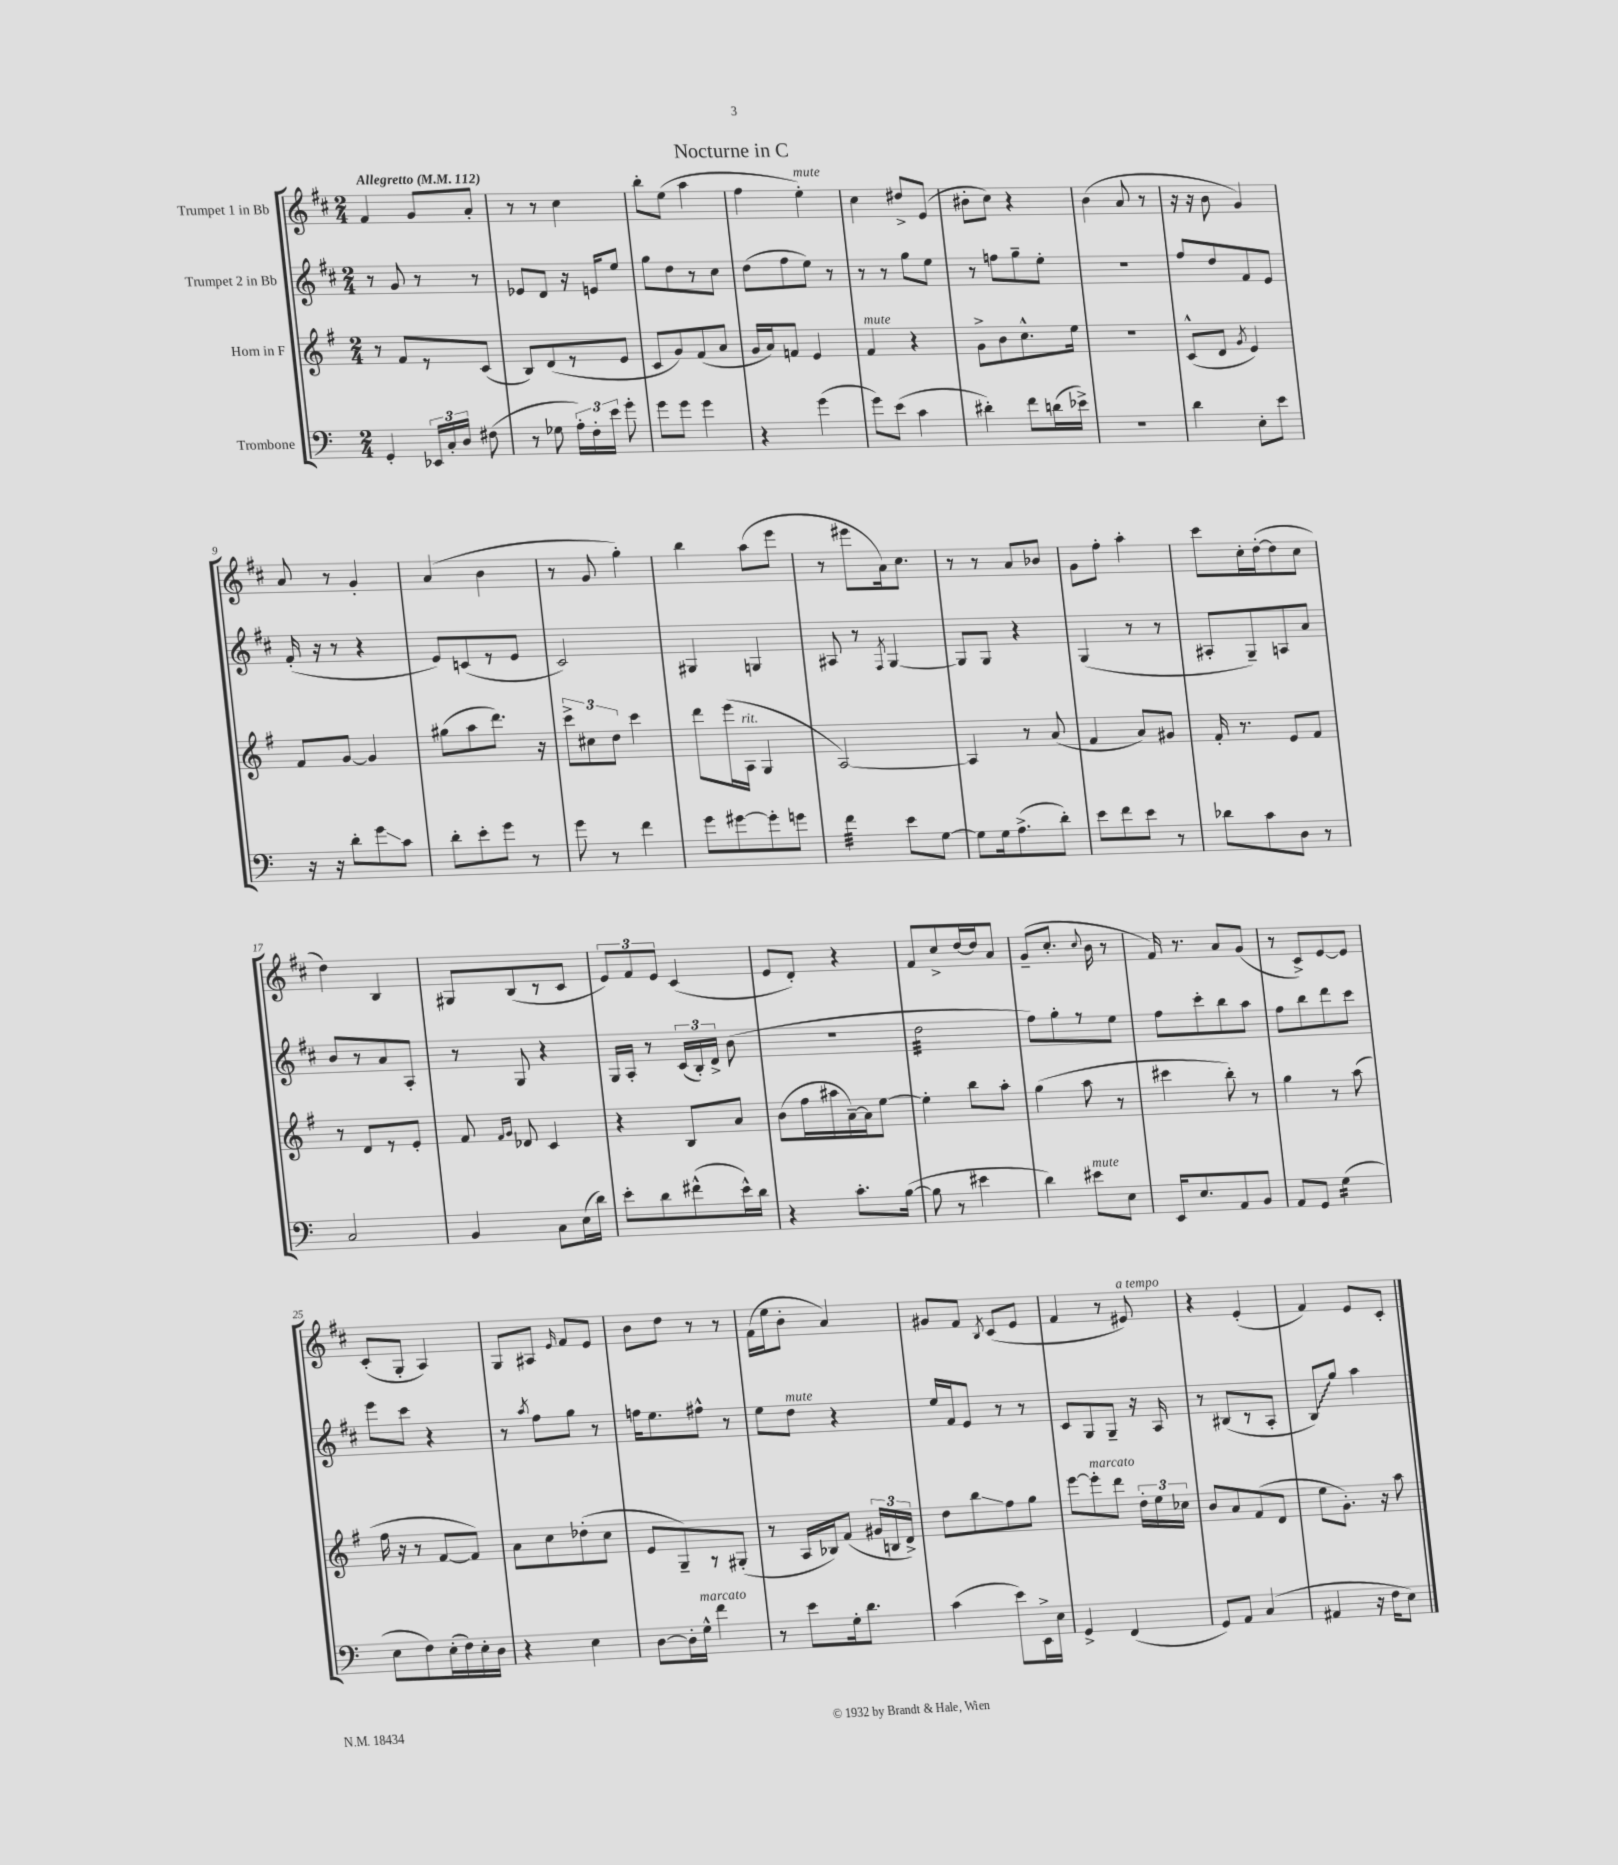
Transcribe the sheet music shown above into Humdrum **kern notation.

**kern	**kern	**kern	**kern
*staff4	*staff3	*staff2	*staff1
*clefF4	*clefG2	*clefG2	*clefG2
*k[]	*k[f#]	*k[f#c#]	*k[f#c#]
*M2/4	*M2/4	*M2/4	*M2/4
*MM112	*MM112	*MM112	*MM112
4GG'	8r	8r	4f#
.	8f#	8g	.
24EE-	8r	8r	8g
24C'	.	.	.
24D	.	.	.
(8F#	(8c	8r	8a'
=	=	=	=
8r	8B)	8e-	8r
8G-	(8d	8d	8r
24A')	8r	16r	4cc#
24F'	.	.	.
.	.	16e	.
24e	.	.	.
8g'	8e	8ee	.
=	=	=	=
8g	8c	8gg	8bb'
8g	8g)	8dd	(8ee
4g	(8f#	8r	4aa
.	8a	8cc#	.
=	=	=	=
4r	16g	(8dd	4ff#
.	16a)	.	.
.	8f	8ff#	.
(4g	4e	8ee)	4ee')
.	.	8r	.
=	=	=	=
8g)	4f#	8r	4cc#
(8e	.	8r	.
4c	4r	8gg	8dd#^
.	.	8ee	(8e
=	=	=	=
4d#')	8g^	8r	8b#'
.	8b	8ff	8cc#)
8f	8.cc^^	8gg~	4r
(16d	.	8ee'	.
16e-^)	16ee	.	.
=	=	=	=
2r	2r	2r	(4b
.	.	.	8a
.	.	.	8r
=	=	=	=
4d	(8c^^	8ff#	16r
.	.	.	16r
.	8d	8dd	8b
.	8qg	.	.
8E'	4e)	8f#	4g)
8e	.	8e	.
=	=	=	=
16r	8f#	(16f#'	8a
16r	.	16r	.
8d'	[8g	8r	8r
8g	4g]	4r	4g'
8c	.	.	.
=	=	=	=
8d'	(8gg#	8e)	(4a
8e'	8aa	(8c	.
8g	8.ddd)	8r	4b
8r	.	8e	.
.	16r	.	.
=	=	=	=
8g	12ccc^	2c#)	8r
.	12cc#	.	.
8r	.	.	8g
.	12dd	.	.
4f	4ccc	.	4gg')
=	=	=	=
8g	8ddd	4G#	4bb
[8g#	(16eee	.	.
.	16A	.	.
8g#']	4G	4G	(8aa
8g	.	.	8eee
=	=	=	=
4f	[2A)	8A#	8r
.	.	8r	8eee#
.	.	8qF#	.
8e	.	[4G	16a)
.	.	.	8.cc#
[8G	.	.	.
=	=	=	=
8G]	4A]	8G]	8r
16G	.	8G	8r
(8.A^	.	.	.
.	8r	4r	8a
8d')	(8a	.	8b-
=	=	=	=
8e	4f#	(4G	8g
8f	.	.	8ff#'
8e	8a)	8r	4aa'
8r	8g#	8r	.
=	=	=	=
8d-	16f#'	8A#'	8ccc#
.	8.r	.	.
8c	.	8G~)	16cc#'
.	.	.	([16dd'
8D	8e	8A	8dd]
8r	8f#	8a	8cc#
=	=	=	=
2C	8r	8b	4dd)
.	8d	8r	.
.	8r	8a	4B
.	8e'	8A'	.
=	=	=	=
4BB	8f#	8r	8G#
.	16qqf#	.	.
.	16qqg	.	.
.	8d-	8G	(8B
8C	4c	4r	8r
(16E	.	.	8c#
16d)	.	.	.
=	=	=	=
8e'	4r	16G	12e)
.	.	16A'	.
.	.	.	12f#
8d	.	8r	.
.	.	.	12e
(8f#^^	8B	(24c#	(4c#
.	.	24B')	.
.	.	24d^	.
16e^^)	8a	(8b	.
16d	.	.	.
=	=	=	=
4r	(8b	2r	8e
.	16ff#	.	8d')
.	16aa#	.	.
8.c'	[16a~)	.	4r
.	16a]	.	.
.	[8ee	.	.
([16B	.	.	.
=	=	=	=
8B]	4ee']	2dd	8f#
8r	.	.	8cc#^
4e#	8bb	.	[16dd
.	.	.	16dd]
.	8aa'	.	8a
=	=	=	=
4d)	(4gg	8ff#)	(8g~
.	.	8gg'	8.cc#'
8e#	8aa	8r	.
.	.	.	8qqcc#
.	.	.	16b
8E	8r	8ee	8r
=	=	=	=
16EE	4ccc#	8ff#	16f#)
8.E	.	.	8.r
.	.	8ccc#'	.
8AA	8bb')	8bb	8a
8BB	8r	8aa	(8g
=	=	=	=
8AA	4gg	8ff#	8r
8GG	.	8bb	8c#^)
(4G	8r	8ddd	[8e
.	(8aa	8ccc#	8e]
=	=	=	=
8E	16ff#	8eee	(8c#'
.	16r	.	.
8F)	8r	8ccc#	8G'
(16E'	[8f#	4r	4A)
16F)	.	.	.
16E'	8f#])	.	.
16D	.	.	.
=	=	=	=
4r	8a	8r	8G
.	.	8qaa	.
.	8cc	8ff#	8A#
.	.	.	16qqe
4E	(8dd-'	8gg	8f#
.	8cc	8r	8e
=	=	=	=
[8D	8e	16ff	8b
.	.	8.ee	.
16D']	8G~)	.	8dd
16G^^	.	.	.
4f	8r	8ff#^^	8r
.	(8G#'	8r	8r
=	=	=	=
8r	8r	8ee	(16f#
.	.	.	16ee
8e	16A	8dd	8b'
.	16B-)	.	.
16G'	(8f#	4r	4a)
8.d	.	.	.
.	24g#	.	.
.	24B	.	.
.	24d^)	.	.
=	=	=	=
(4c	8dd	16ee	8g#
.	.	16f#	.
.	8bb	8e	8f#
.	.	.	8qB
8e)	8ff#	8r	(8c#
16EE^	8gg	8r	8e
16E	.	.	.
=	=	=	=
4GG^	[8eee	8c#	4f#
.	8eee']	8G	.
(4FF	8ddd	8G~	8r
.	24dd'	16r	8e#)
.	24ee	.	.
.	.	16A	.
.	24cc-	.	.
=	=	=	=
8GG)	8b	8r	4r
8AA	8a	(8B#	.
(4C	(8f#	8r	(4e'
.	8d	8A'	.
=	=	=	=
4AA#	8ee	8B)	4f#)
.	8.g')	8gg	.
16r	.	4aa	8e
16F	16r	.	.
8E)	8aa	.	8c#'
==	==	==	==
*-	*-	*-	*-
